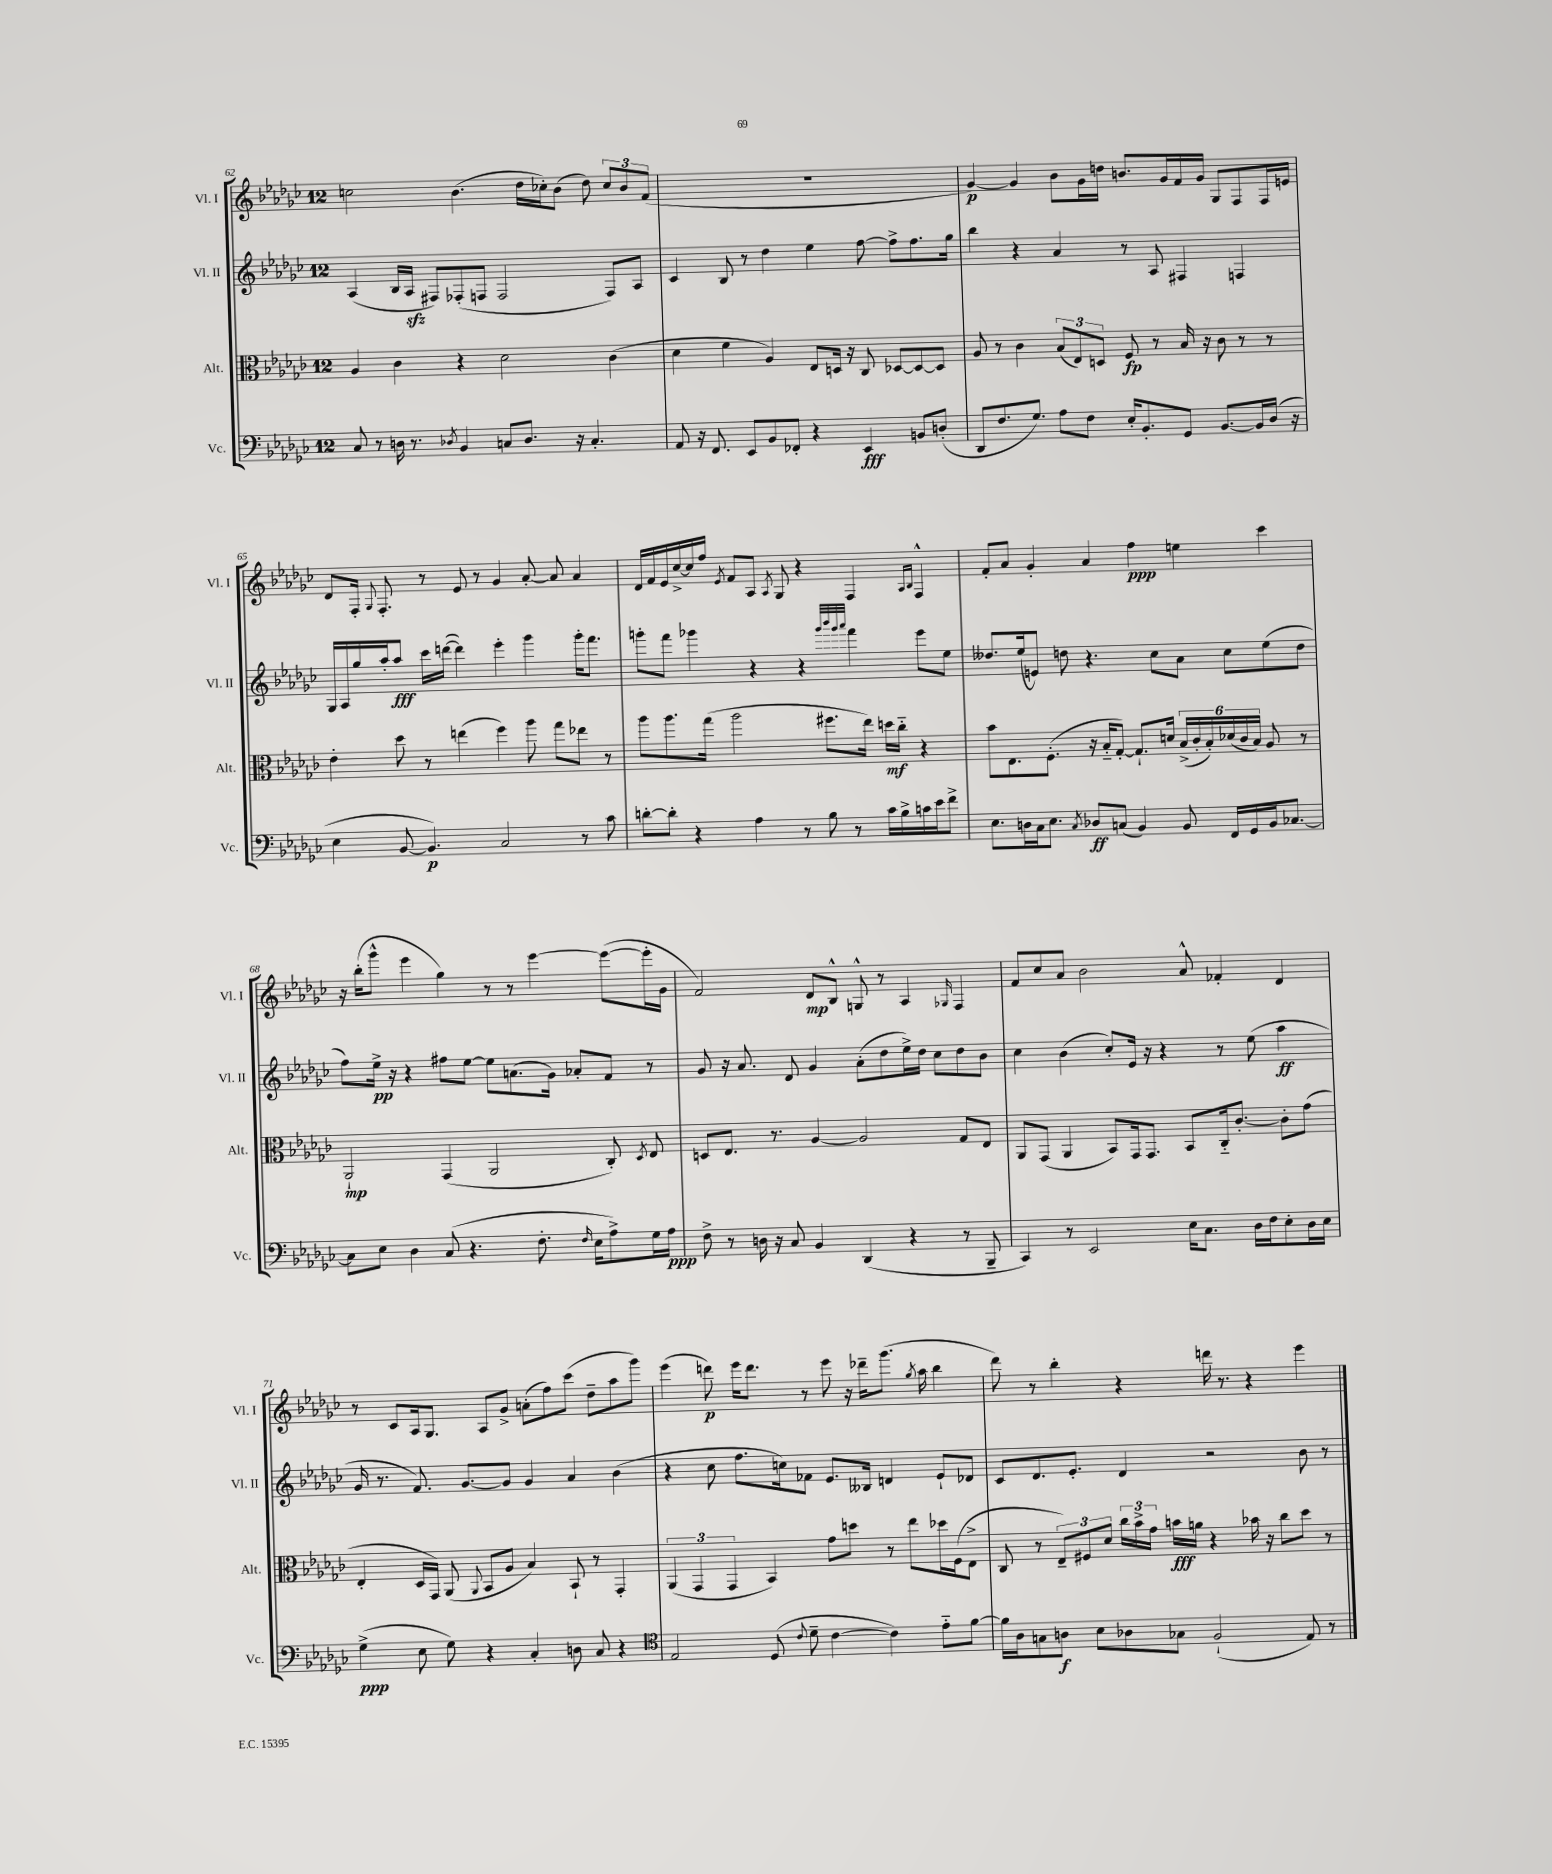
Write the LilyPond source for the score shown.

<<
\new StaffGroup <<
\new Staff = "s0" \with { instrumentName = "Vl. I" shortInstrumentName = "Vl. I" } {
    \clef treble \key ges \major \once \override Staff.TimeSignature.style = #'single-digit \time 12/8
    \autoBeamOff c''2 bes'4.( des''16[ ces''16-.) bes'8]( des''8) \tuplet 3/2 { ces''8[ bes'8 f'8]( } |
    R1. |
    ges'4~\p) ges'4 bes'8[ ges'16 d''16] b'8.[ ges'16 f'16 ges'16] ges8[ f8 f16 e'16] |
    des'8[ f16]-. \appoggiatura { ges8 } f8.-. r8 ees'8 r8 ges'4 aes'8~-. aes'8 aes'4 |
    des'16[ f'16 ees'16 ces''16~-> ces''16 f''16] \acciaccatura { ees'8 } f'8[ aes8] \acciaccatura { aes8 } ges8 r4 f4 \grace { aes16[ bes16] } f4-^ |
    f'8[-. aes'8] ges'4-. aes'4 f''4\ppp e''4 ces'''4 |
    r16 bes''16[-.( ges'''8]-^ ees'''4 ges''4) r8 r8 ees'''4~ ees'''8[~( ees'''16-. ges'16] |
    f'2) des'8[\mp bes8]-^ g8-^ r8 aes4 \grace { ges16 } f4 |
    f'8[ ces''8 aes'8] bes'2 aes'8-^ fes'4-. des'4 |
    r8 ces'8[ aes16 ges8.] aes8[ ges'8]-> a'8[-.( f''8) ces'''8]( des''8[-- aes''8 ges'''8]) |
    ees'''4( d'''8\p) ees'''16[ d'''8.] r8 ees'''8 r16 des'''16[-- ges'''8.]( \acciaccatura { ges''8 } aes''16 bes''4 |
    des'''8) r8 bes''4-. r4 d'''16 r8. r4 ees'''4 \bar "|." |
}
\new Staff = "s1" \with { instrumentName = "Vl. II" shortInstrumentName = "Vl. II" } {
    \clef treble \key ges \major \once \override Staff.TimeSignature.style = #'single-digit \time 12/8
    \autoBeamOff aes4( bes16[ aes16]\sfz fis8[) fes8-.( f8] f2 f8[) aes8] |
    ces'4 bes8 r8 des''4 ees''4 f''8~ f''8[-> f''8. ges''16] |
    bes''4 r4 aes'4 r8 aes8 fis4 f4 |
    ges16[ aes16 ges''16 aes''16-. aes''8]\fff ces'''16[ d'''16]~( d'''4) ees'''4-. ges'''4 ges'''16[-. f'''8.] |
    g'''8[-. f'''8] ges'''4 r4 r4 \grace { ges'''32[ bes'''32 ges'''32 aes'''32] } f'''4 ees'''8[ ees''8] |
    deses''8.[ ees''16( e'8]) d''8 r4. ces''8[ aes'8] ces''8[ ees''8( d''8] |
    f''8[) ees''16]->\pp r16 r4 fis''8[ ees''8]~ ees''8[ a'8.( ges'16]) aes'8[-. f'8] r8 |
    ges'8 r16 aes'8. des'8 ges'4 aes'8[-.( des''8 ees''16->) des''16] ces''8[ des''8 bes'8] |
    ces''4 bes'4( ces''8[-.) ees'16] r16 r4 r8 ees''8( aes''4\ff |
    ges'16 r8. f'8.) ges'8.[~ ges'8] ges'4 aes'4 bes'4( |
    r4 ces''8 f''8.[ c''16) fes'8] ees'8.[ beses16] d'4 ees'8[-! des'8] |
    ces'8[ des'8. ees'8.]-. des'4 r2 bes'8 r8 \bar "|." |
}
\new Staff = "s2" \with { instrumentName = "Alt." shortInstrumentName = "Alt." } {
    \clef alto \key ges \major \once \override Staff.TimeSignature.style = #'single-digit \time 12/8
    \autoBeamOff aes4 ces'4 r4 des'2 ces'4( |
    des'4 f'4 aes4) ees8[ d16] r16 ces8 des8[~ des8~ des8] |
    aes8 r8 ces'4 \tuplet 3/2 { bes8[( ees8) d8] } f8\fp r8 bes16 r16 ces'8 r8 r8 |
    ees'4-. des''8 r8 e''4( f''4) aes''8 ges''8[ ees''8] r8 |
    aes''8[ aes''8. ges''16]( aes''2 fis''8.[ ees''16]) d''16[\mf ces''16]-_ r4 |
    bes'8[ ees8. f8.]-.( r16 bes16[-_ ges8]~-.) ges8.[-! d'16] \tuplet 6/4 { bes16[->( ces'16-. bes16-.) des'16( ces'16 bes16]) } aes8 r8 |
    aes,2-!\mp ges,4( aes,2 ces8-.) \acciaccatura { des8 } ees8 |
    d8[ ees8.] r8. aes4~ aes2 ges8[ ees8] |
    aes,8[ ges,8]( aes,4 bes,8[) ges,16 ges,8.] bes,8[ ces16-_ ces'8.]~-. ces'8[-. ges'8]( |
    ees4-. des16[ ges,16]) aes,8( \appoggiatura { aes,8 } bes,8[ aes8] bes4) bes,8-! r8 ges,4-. |
    \tuplet 3/2 { aes,4( ges,4 ges,4 } bes,4) ges'8[ d''8] r8 ees''8[ des''16 f16( ees8]-> |
    ces8 r8 \tuplet 3/2 { ees8[--) fis8 des'8] } \tuplet 3/2 { ces''16[ bes'16-> ges'16] } b'16[\fff a'16] r4 bes'16 r16 ces''8[ des''8] r8 \bar "|." |
}
\new Staff = "s3" \with { instrumentName = "Vc." shortInstrumentName = "Vc." } {
    \clef bass \key ges \major \once \override Staff.TimeSignature.style = #'single-digit \time 12/8
    \autoBeamOff ces8 r8 d16 r8. \acciaccatura { des8 } bes,4 c8[ des8.] r16 c4.-. |
    aes,8 r16 f,8. ees,8[ bes,8 fes,8]-. r4 ees,4\fff b,8[ d8]-.( |
    des,8[ f8. ges8.]) aes8[ f8] ees16[-. bes,8.-. ges,8] bes,8.[~ bes,16 des16]( r16 |
    ees4 bes,8~ bes,4.\p) ces2 r8 ces'8 |
    d'8[~-. d'8]-. r4 aes4 r8 bes8 r8 ces'16[ bes16-> c'16 ees'16 f'8]-> |
    ees8.[ d16 ces16 ees8.] \acciaccatura { ces8 } des8[\ff c8]( bes,4) bes,8 f,16[ ges,16 bes,16 ces8.]~ |
    ces8[ ees8] des4 ces8( r4. f8.-. \grace { f16 } ees16[ aes8->) ges16 aes16]\ppp |
    f8-> r8 d16 r16 ces8 bes,4 des,4( r4 r8 bes,,8-- |
    ces,4) r8 ees,2 ees16[ ces8.] des16[ f16 ees8-. des16 ees16] |
    ges4->\ppp( ees8 ges8) r4 ces4-. d8 ces8 r4 |
    \clef tenor ees2 des8( \appoggiatura { ces'8 } des'8-- ces'4~ ces'4) ees'8[-_ f'8]~ |
    f'16[ aes16 g8 a8]\f bes8[ aes8 ges8] f2-!( ees8) r8 \bar "|." |
}
>>
>>
\layout { \context { \Score currentBarNumber = #62 } }
